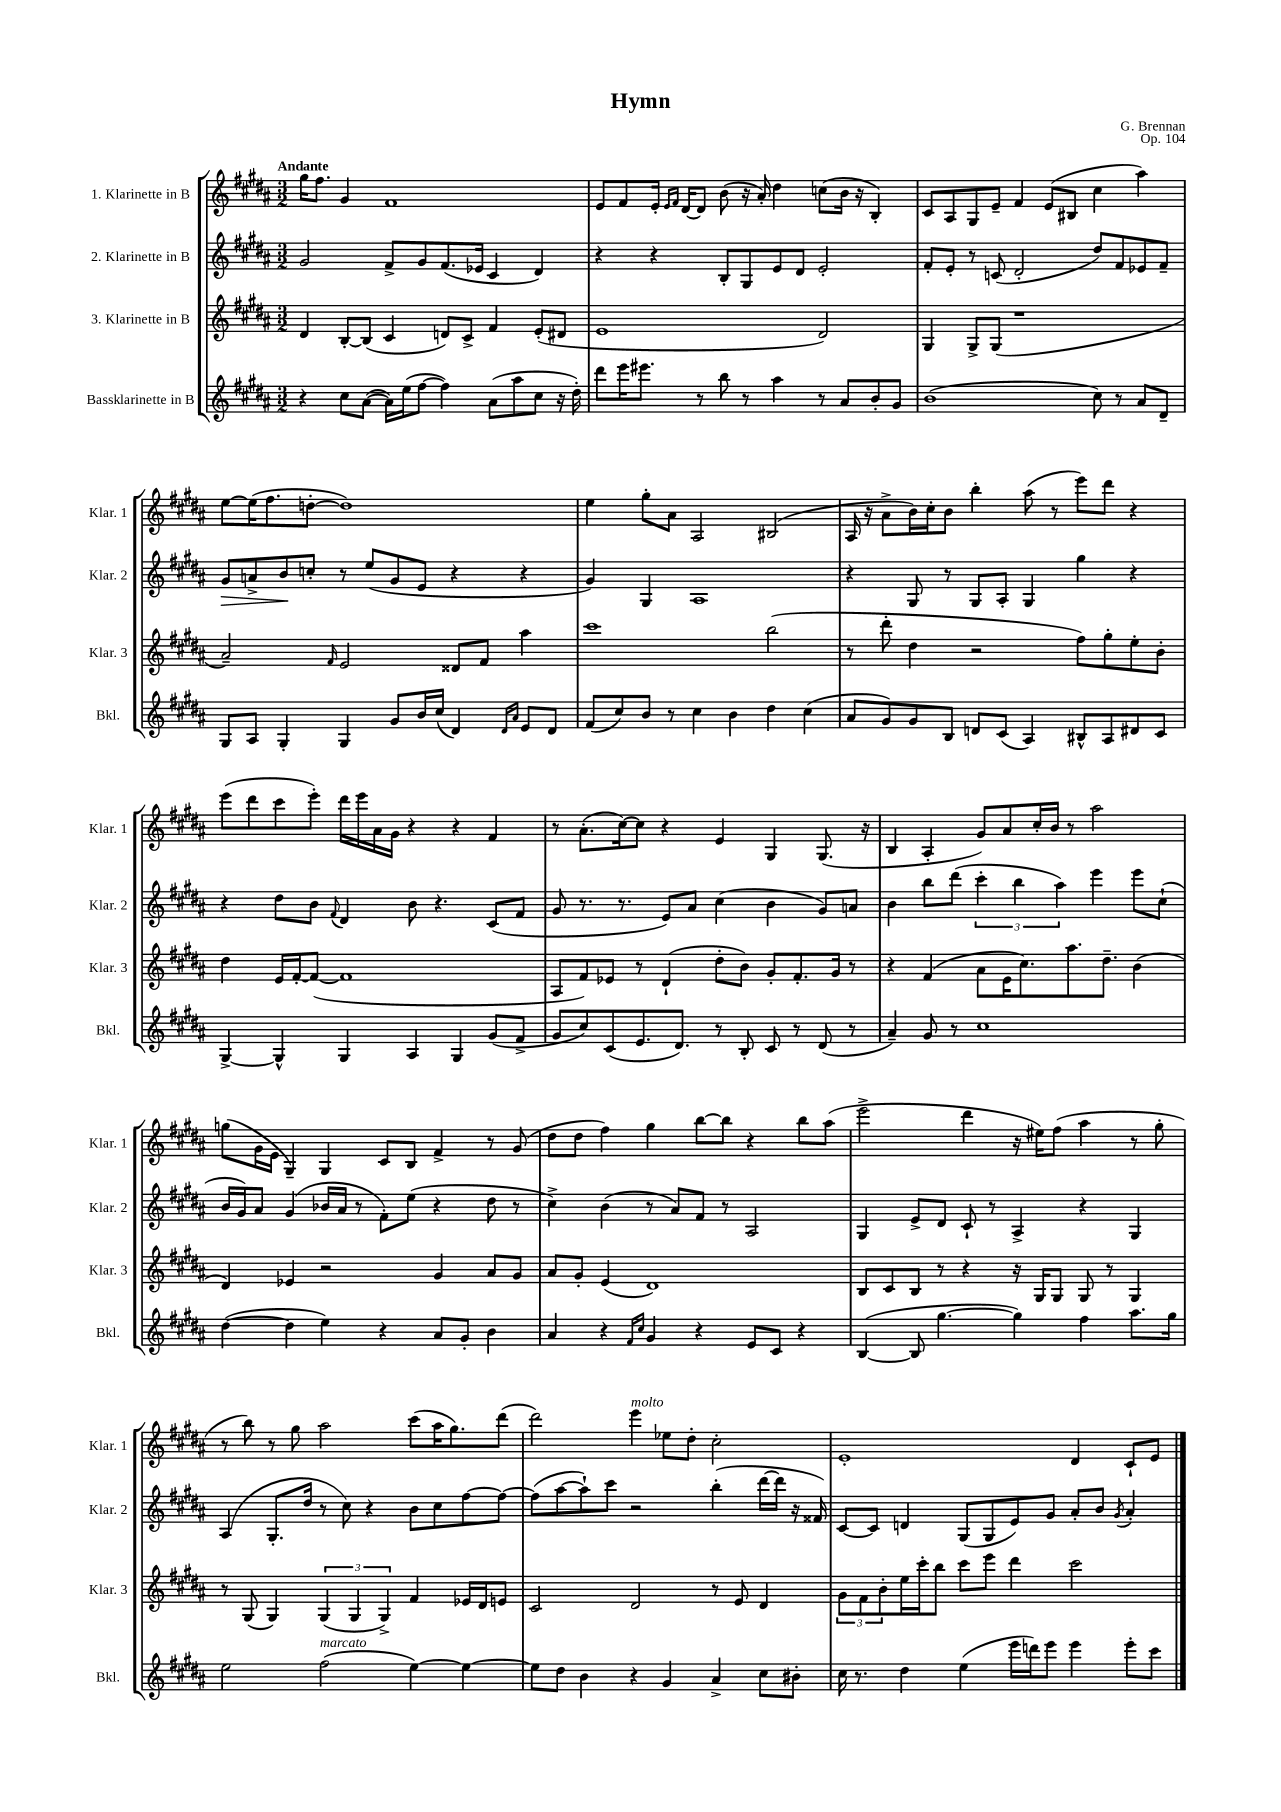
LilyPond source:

\header { title = "Hymn" composer = "G. Brennan" opus = "Op. 104" }
<<
\new StaffGroup <<
\new Staff = "s0" \with { instrumentName = "1. Klarinette in B" shortInstrumentName = "Klar. 1" } {
    \clef treble \key b \major \numericTimeSignature \time 3/2 \tempo "Andante"
    gis''16 fis''8. gis'4 fis'1 |
    e'8 fis'8 e'16-. \grace { e'16 fis'16 } dis'16~ dis'8 b'8( r16 ais'16-.) dis''4 c''8( b'16 r16 b4-.) |
    cis'8 ais8 gis8 e'8-- fis'4 e'8( bis8 cis''4 ais''4) |
    e''8~ e''16( fis''8. d''8~-. d''1) |
    e''4 gis''8-. ais'8 ais2 bis2( |
    ais16 r16 ais'8-> b'16) cis''16-. b'8 b''4-. ais''8( r8 e'''8) dis'''8 r4 |
    e'''8( dis'''8 cis'''8 e'''8-.) dis'''16 e'''16 ais'16 gis'16 r4 r4 fis'4 |
    r8 ais'8.-.( cis''16~) cis''8 r4 e'4 gis4 gis8.( r16 |
    b4 ais4-. gis'8) ais'8 cis''16-. b'16 r8 ais''2 |
    g''8( gis'16 e'16 gis4--) gis4 cis'8 b8 fis'4-> r8 gis'8( |
    dis''8 dis''8 fis''4) gis''4 b''8~ b''8 r4 b''8 ais''8( |
    e'''2-> dis'''4 r16 eis''16) fis''8( ais''4 r8 gis''8-. |
    r8 b''8) r8 gis''8 ais''2 cis'''8( ais''16 gis''8.) dis'''8( |
    dis'''2) e'''4^\markup { \italic "molto" } ees''8 dis''8-. cis''2-. |
    e'1-. dis'4 cis'8-! e'8 \bar "|." |
}
\new Staff = "s1" \with { instrumentName = "2. Klarinette in B" shortInstrumentName = "Klar. 2" } {
    \clef treble \key b \major \numericTimeSignature \time 3/2
    gis'2 fis'8-> gis'8 fis'8.( ees'16 cis'4 dis'4) |
    r4 r4 b8-. gis8 e'8 dis'8 e'2-. |
    fis'8-. e'8-. r8 c'8( dis'2-. dis''8) fis'8 ees'8 fis'8-- |
    gis'8\> a'8-> b'8\! c''8-. r8 e''8( gis'8 e'8 r4 r4 |
    gis'4) gis4 ais1 |
    r4 gis8 r8 gis8 ais8-. gis4 gis''4 r4 |
    r4 dis''8 b'8 \appoggiatura { fis'8 } dis'4 b'8 r4. cis'8( fis'8 |
    gis'8 r8. r8. e'8) ais'8 cis''4( b'4 gis'8) a'8 |
    b'4 b''8 dis'''8( \tuplet 3/2 { cis'''4-. b''4 ais''4) } e'''4 e'''8 cis''8-!( |
    b'16 gis'16) ais'8 gis'4( bes'16 ais'16 r8 fis'8-.) e''8( r4 dis''8 r8 |
    cis''4->) b'4( r8 ais'8) fis'8 r8 ais2 |
    gis4 e'8-> dis'8 cis'8-! r8 ais4-> r4 gis4 |
    ais4( gis8.-. dis''16 r8 cis''8) r4 b'8 cis''8 fis''8~ fis''8~ |
    fis''8( ais''8~ ais''8-!) cis'''8 r2 b''4-.( dis'''16~ dis'''16 r16 fisis'16) |
    cis'8~ cis'8 d'4 gis8( gis8 e'8) gis'8 ais'8-. b'8 \acciaccatura { gis'8 } ais'4-. \bar "|." |
}
\new Staff = "s2" \with { instrumentName = "3. Klarinette in B" shortInstrumentName = "Klar. 3" } {
    \clef treble \key b \major \numericTimeSignature \time 3/2
    dis'4 b8~-. b8( cis'4 d'8) cis'8-> fis'4 e'8-.( dis'8 |
    e'1 dis'2) |
    gis4 gis8-> gis8( r1 |
    ais'2--) \grace { fis'16 } e'2 disis'8 fis'8 ais''4 |
    cis'''1 b''2( |
    r8 dis'''8-. dis''4 r2 fis''8) gis''8-. e''8-. b'8-. |
    dis''4 e'16 fis'16~-. fis'8~( fis'1 |
    ais8 fis'8) ees'8 r8 dis'4-!( dis''8-. b'8) gis'8-. fis'8.-. gis'16 r8 |
    r4 fis'4( ais'8 e'16 cis''8.) ais''8. dis''8.-- b'4( |
    dis'4) ees'4 r2 gis'4 ais'8 gis'8 |
    ais'8 gis'8-. e'4( dis'1) |
    b8 cis'8 b8 r8 r4 r16 gis16 gis8 gis8 r8 gis4 |
    r8 gis8( gis4) \tuplet 3/2 { gis4( gis4 gis4->) } fis'4 ees'16 dis'16 e'8 |
    cis'2 dis'2 r8 e'8 dis'4 |
    \tuplet 3/2 { gis'8 fis'8 b'8-. } e''16 cis'''16-. b''8 cis'''8 e'''8 dis'''4 cis'''2 \bar "|." |
}
\new Staff = "s3" \with { instrumentName = "Bassklarinette in B" shortInstrumentName = "Bkl." } {
    \clef treble \key b \major \numericTimeSignature \time 3/2
    r4 cis''8 ais'8~( ais'16) e''16( fis''8~ fis''4) ais'8( ais''8 cis''8 r16 dis''16-.) |
    dis'''8 e'''16 eis'''8. r8 b''8 r8 ais''4 r8 ais'8 b'8-. gis'8 |
    b'1( cis''8) r8 ais'8 dis'8-- |
    gis8 ais8 gis4-. gis4 gis'8 b'16 cis''16( dis'4) \grace { dis'16 ais'16 } e'8 dis'8 |
    fis'8( cis''8) b'8 r8 cis''4 b'4 dis''4 cis''4( |
    ais'8 gis'8) gis'8 b8 d'8 cis'8( ais4) bis8-^ ais8 dis'8 cis'8 |
    gis4~-> gis4-^ gis4 ais4 gis4 gis'8( fis'8-> |
    gis'8 cis''8) cis'8( e'8. dis'8.) r8 b8-. cis'8 r8 dis'8( r8 |
    ais'4--) gis'8 r8 cis''1 |
    dis''4~( dis''4 e''4) r4 ais'8 gis'8-. b'4 |
    ais'4 r4 \grace { fis'16 cis''16 } gis'4 r4 e'8 cis'8 r4 |
    b4~( b8 gis''4.~ gis''4) fis''4 ais''8. gis''16 |
    e''2 fis''2^\markup { \italic "marcato" }( e''4~) e''4~ |
    e''8 dis''8 b'4 r4 gis'4 ais'4-> cis''8 bis'8-. |
    cis''16 r8. dis''4 e''4( e'''16 d'''16) e'''8 e'''4 e'''8-. cis'''8 \bar "|." |
}
>>
>>
\layout { \context { \Score \remove "Bar_number_engraver" } }
